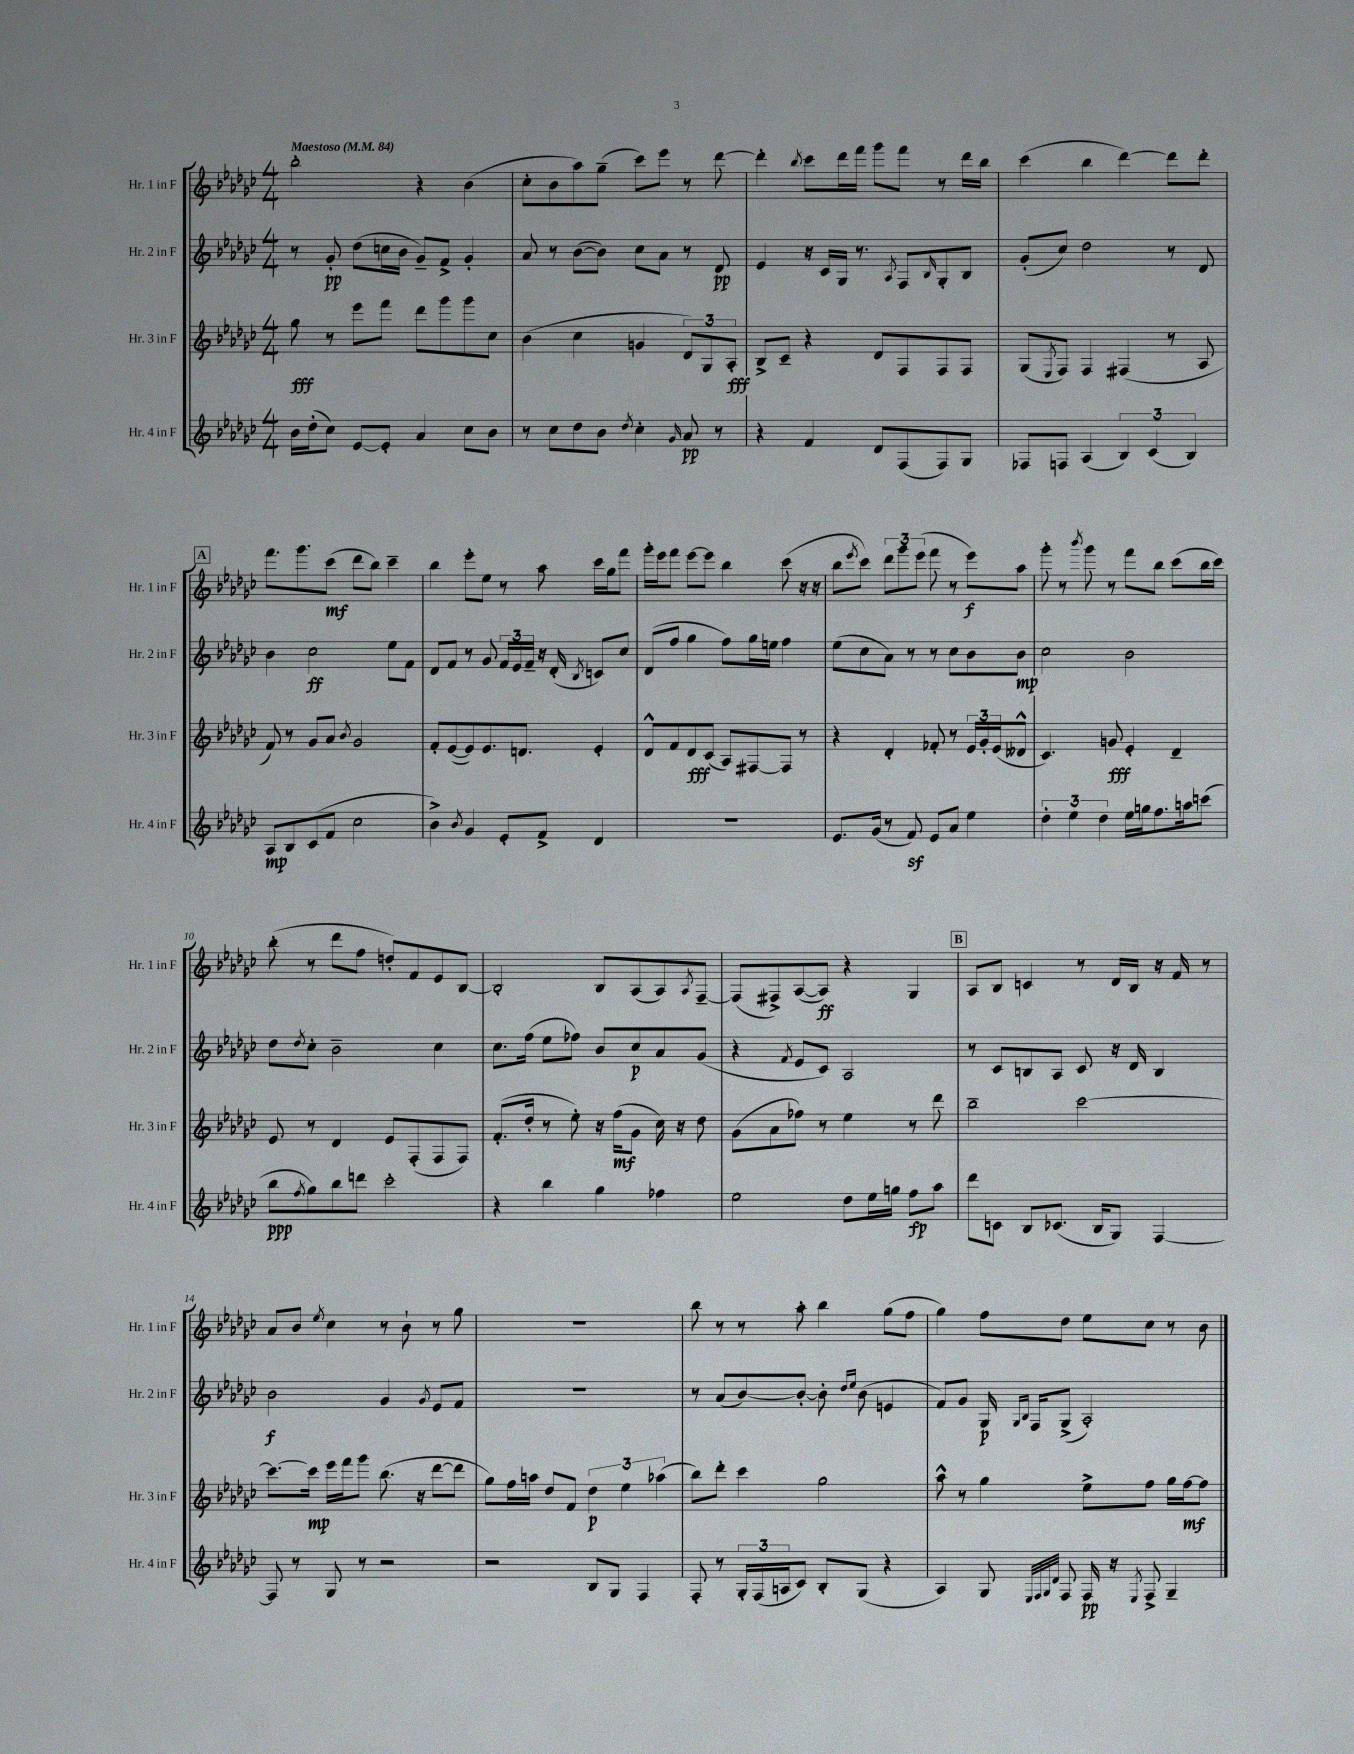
<<
\new StaffGroup <<
\new Staff = "s0" \with { instrumentName = "Hr. 1 in F" shortInstrumentName = "Hr. 1 in F" } {
    \clef treble \key ges \major \numericTimeSignature \time 4/4 \tempo "Maestoso" 4 = 84
    bes''2-. r4 bes'4( |
    ces''8-. bes'8 aes''8) ges''8--( ces'''8) ees'''8 r8 des'''8~ |
    des'''4-. \acciaccatura { bes''8 } ces'''8 des'''16 f'''16 ges'''8 f'''8 r8 des'''16 bes''16 |
    ces'''4( bes''4 des'''4~) des'''8 des'''8-. |
    \mark \markup { \box "A" } f'''8. ges'''8. ces'''8\mf( des'''8 bes''8) ces'''4-- |
    bes''4 ees'''8-. ees''8 r8 aes''8 ces'''16 ges''16 f'''8 |
    ges'''16-. ees'''16 f'''8 ees'''8~ ees'''8 bes''4 ces'''8( r16 r16 |
    bes''8 \acciaccatura { ees'''8 } ces'''8) \tuplet 3/2 { des'''8 ges'''8 ees'''8( } f'''8 r8 ees'''8\f) aes''8 |
    ges'''8-. r8 \acciaccatura { bes'''8 } ges'''8 r8 f'''8 bes''8 ces'''8( bes''16 ces'''16) |
    bes''8-.( r8 des'''8 f''8 d''8-.) f'8 ees'8 bes8~ |
    bes2-. bes8 aes8( aes8) \acciaccatura { aes8 } f8~-- |
    f8( fis8->) aes8~( aes8\ff) r4 ges4 |
    \mark \markup { \box "B" } aes8 bes8 c'4 r8 des'16 bes16 r16 f'16 r8 |
    aes'8 bes'8 \acciaccatura { ees''8 } ces''4 r8 bes'8-! r8 ges''8 |
    R1 |
    bes''8 r8 r8 aes''8-. bes''4 ges''8( f''8 |
    ges''4) f''8 des''8 ees''8 ces''8 r8 bes'8 \bar "|." |
}
\new Staff = "s1" \with { instrumentName = "Hr. 2 in F" shortInstrumentName = "Hr. 2 in F" } {
    \clef treble \key ges \major \numericTimeSignature \time 4/4
    r8 ges'8-.\pp des''8( c''16 bes'16 ges'8--) f'8-> ges'4-. |
    aes'8 r8 bes'8~( bes'8) ces''8 aes'8 r8 des'8\pp |
    ees'4 r16 ces'16 ges16 r8. \acciaccatura { aes8 } f8 \grace { bes16 } ges8-. bes8 |
    ges'8-.( ces''8) des''2 r8 des'8 |
    \mark \markup { \box "A" } bes'4 ces''2\ff ees''8 f'8 |
    des'8 f'8 r8 ges'8 \tuplet 3/2 { f'16 ees'16 f'16-- } r16 des'16-.( \acciaccatura { bes8 } c'8) ces''8 |
    des'8( f''8 ges''4 f''8) ges''16 e''16 f''4 |
    ees''8( ces''8 aes'8) r8 r8 ces''8 bes'8 bes'8\mp |
    ces''2 bes'2 |
    des''8 \acciaccatura { des''8 } ces''8-. bes'2-- ces''4 |
    ces''8. f''16( ees''8 fes''8) bes'8 ces''8\p aes'8 ges'8( |
    r4 \acciaccatura { f'8 } ees'8 ces'8) aes2 |
    \mark \markup { \box "B" } r8 ces'8 b8 aes8 ces'8 r16 des'16 b4 |
    bes'2\f ges'4 \acciaccatura { ges'8 } ees'8 f'8 |
    R1 |
    r8 aes'8( bes'8~) bes'8~-. bes'8-. \grace { des''16 ees''16 } bes'8( e'4 |
    f'8) ges'8 ges16\p \grace { ges16 bes16 } f16 ges8->( aes2-.) \bar "|." |
}
\new Staff = "s2" \with { instrumentName = "Hr. 3 in F" shortInstrumentName = "Hr. 3 in F" } {
    \clef treble \key ges \major \numericTimeSignature \time 4/4
    ges''8\fff r8 ees'''8 f'''8 des'''8 ges'''8 ges'''8 ces''8 |
    bes'4( ces''4 g'4 \tuplet 3/2 { des'8) ges8 aes8-.\fff } |
    bes8-> ces'8-- r4 des'8 f8 f8 f8 |
    ges8( \acciaccatura { ees8 } f8) f4 fis4( r8 aes8 |
    \mark \markup { \box "A" } f'8) r8 ges'8 aes'8 \acciaccatura { bes'8 } ges'2 |
    f'8-. ees'8~( ees'8) ees'8. d'8. ees'4-. |
    des'8-^ f'8 des'8\fff ces'8( aes8) fis8~ fis8 r8 |
    r4 des'4-. fes'8-. r8 \tuplet 3/2 { ees'16 ges'16-. ees'16( } deses'8-^ |
    ces'4.) g'8\fff ees'4-. des'4-- |
    ees'8 r8 des'4 ees'8 f8-.( f8 f8) |
    f'8.-.( des''16-. r8 ees''8-.) r16 f''16\mf( ges'8 ces''16) r16 des''8 |
    ges'8( aes'8 fes''8) r8 ees''4 r8 des'''8 |
    \mark \markup { \box "B" } bes''2-- ces'''2~ |
    ces'''8.~ ces'''16\mp ees'''16 f'''16 ges'''8 bes''8.( r16 des'''8~ des'''8 |
    ges''8) f''16 a''16 des''8 f'8 \tuplet 3/2 { des''4\p ees''4 aes''4( } |
    bes''8) des'''8-. ces'''4 ges''2 |
    aes''8-^ r8 ges''4 ees''8-> f''8 ges''16 f''16~\mf f''8 \bar "|." |
}
\new Staff = "s3" \with { instrumentName = "Hr. 4 in F" shortInstrumentName = "Hr. 4 in F" } {
    \clef treble \key ges \major \numericTimeSignature \time 4/4
    bes'16 des''16-.( ces''8) ees'8~ ees'8-. aes'4 ces''8 bes'8 |
    r8 ces''8 des''8 bes'8 \acciaccatura { des''8 } ces''4-. \grace { ges'16 } aes'8\pp r8 |
    r4 f'4 des'8 f8( f8) ges8 |
    fes8 f8 aes4( \tuplet 3/2 { bes4) ces'4( bes4) } |
    \mark \markup { \box "A" } aes8\mp bes8 ces'8( f'8 ces''2 |
    bes'4->) \acciaccatura { bes'8 } ges'4 ees'8-. f'8-> des'4 |
    R1 |
    ees'8. ges'16( r8 f'8\sf) ees'8 aes'8 ees''4 |
    \tuplet 3/2 { des''4-. ees''4 des''4 } ees''16 g''16 f''8. a''16 c'''8( |
    bes''8\ppp \acciaccatura { f''8 } ges''8) bes''8 d'''8 ces'''2-. |
    r4 bes''4 ges''4 fes''4 |
    ees''2 des''8 ees''16 g''16 f''8\fp aes''8 |
    \mark \markup { \box "B" } des'''8 c'8 bes8 ces'8.( bes16 ges8) f4~ |
    f8 r8 ges8 r8 r2 |
    r2 bes8 ges8 f4 |
    f8-. r8 \tuplet 3/2 { ges16-. f16( a16 } ces'8) bes8-. ges8( r4 |
    aes4) ges8 \grace { ees32 f32 ges32 des'32 } f8 f16\pp r16 \acciaccatura { ees8 } f8-> ges4-- \bar "|." |
}
>>
>>
